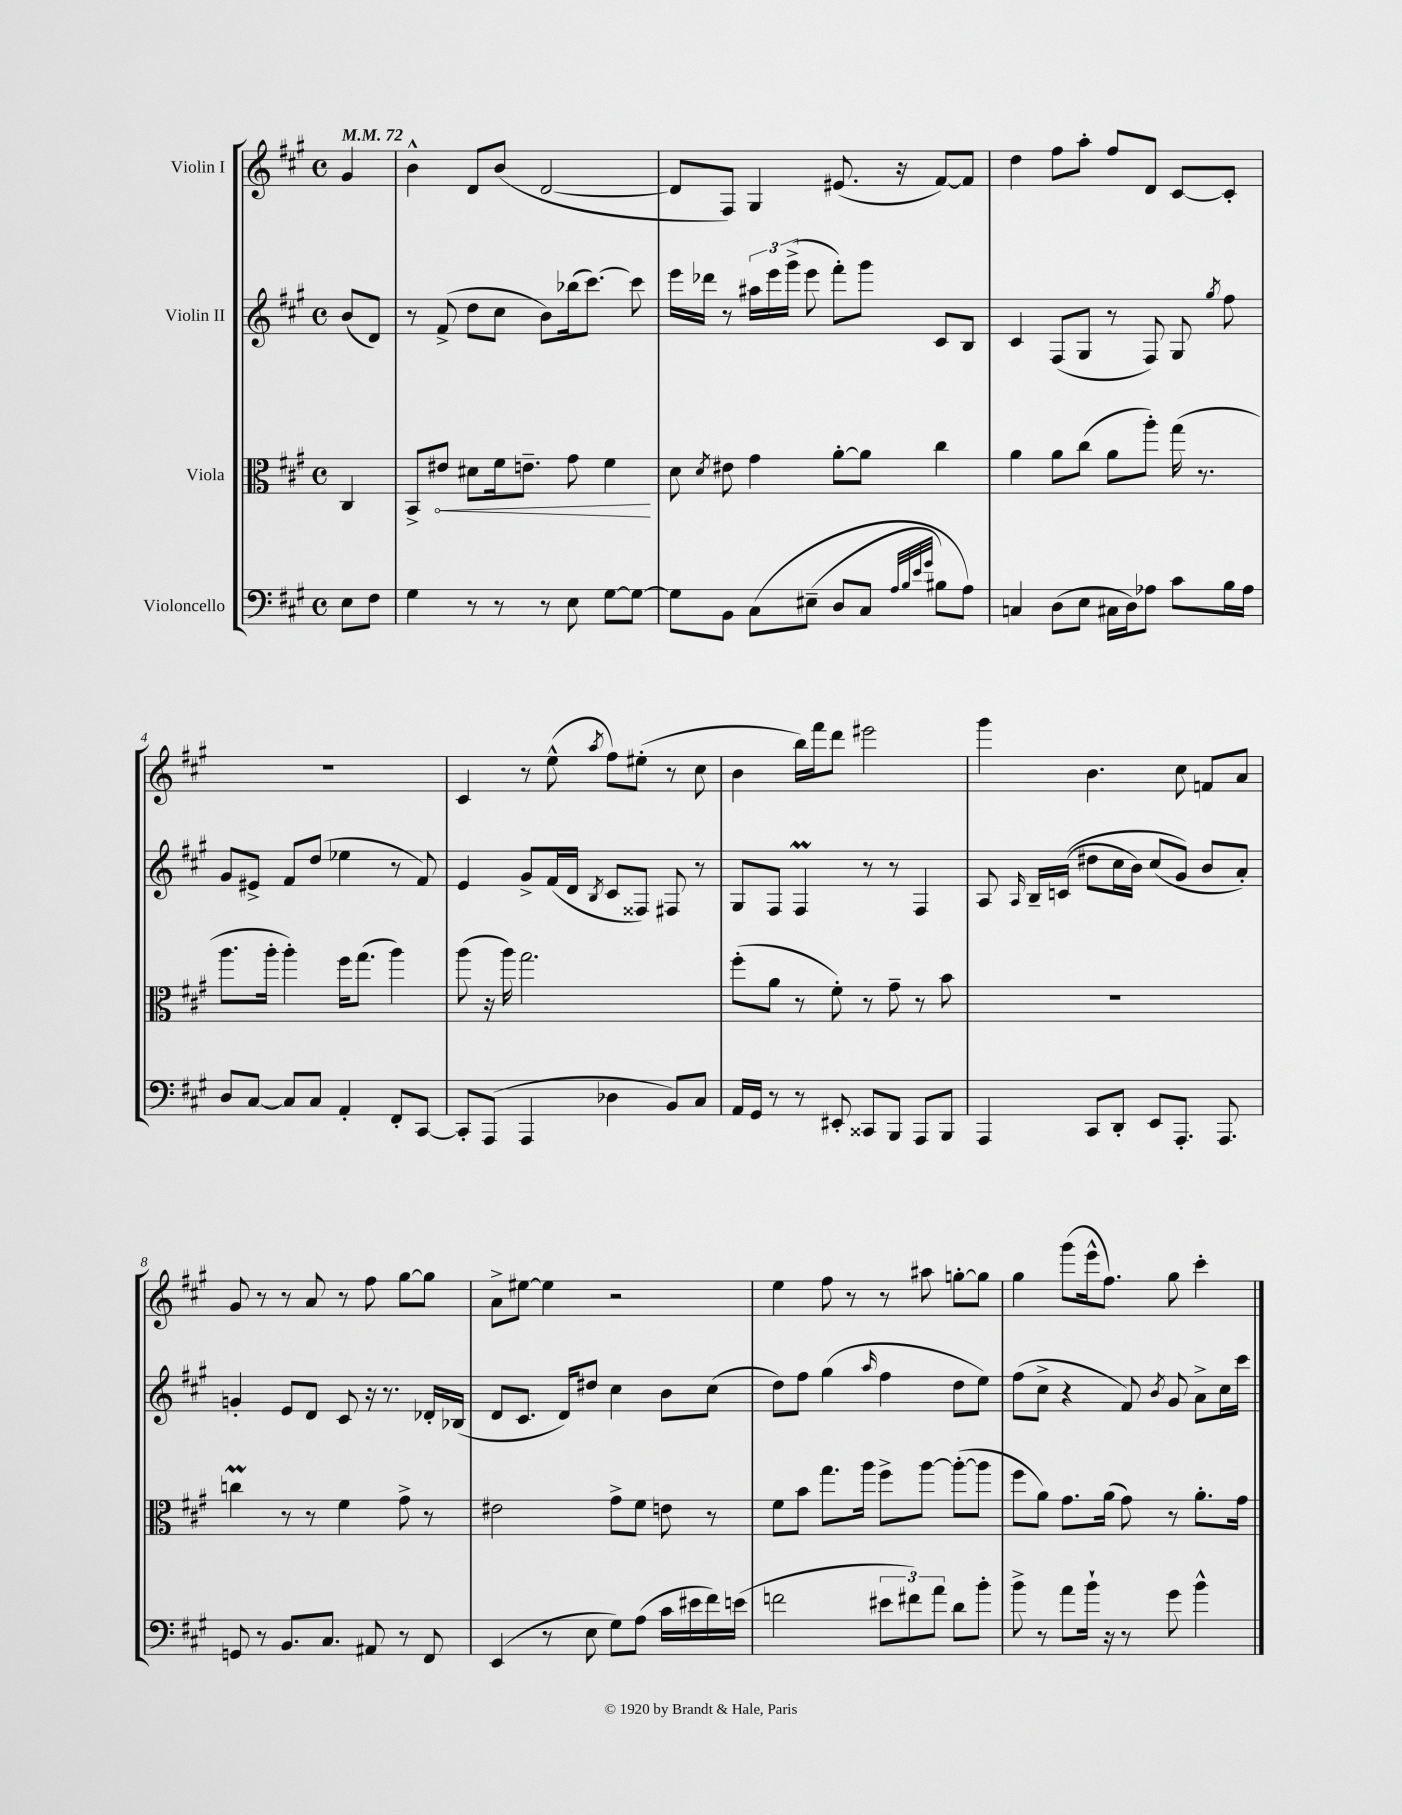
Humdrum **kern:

**kern	**kern	**kern	**kern
*staff4	*staff3	*staff2	*staff1
*clefF4	*clefC3	*clefG2	*clefG2
*k[f#c#g#]	*k[f#c#g#]	*k[f#c#g#]	*k[f#c#g#]
*M4/4	*M4/4	*M4/4	*M4/4
*met(c)	*met(c)	*met(c)	*met(c)
*MM72	*MM72	*MM72	*MM72
8E	4C#	(8b	4g#
8F#	.	8d)	.
=	=	=	=
4G#	8BB^	8r	4b^^
.	8e#	(8f#^	.
8r	8d#	8dd	8d
8r	16f#	8cc#	(8b
.	8.e~	.	.
8r	.	8b)	[2d
8E	8g#	(16bb-	.
.	.	[8.ccc#)	.
[8G#	4f#	.	.
8G#_	.	8ccc#]	.
=	=	=	=
8G#]	8d	16eee	8d]
.	.	16ddd-	.
.	8qd	.	.
8BB	8e#	8r	8F#)
&(8C#	4g#	24aa#	4G#
.	.	24eee	.
.	.	(24ggg#^	.
(8E#~	.	8eee	.
8D	[8a'	8fff#')	(8.e#
8C#	8a]	8ggg#	.
.	.	.	16r
32qqA	.	.	.
32qqB	.	.	.
32qqe	.	.	.
32qqg#	.	.	.
8B#)	4cc#	8c#	[8f#)
8A&)	.	8B	8f#]
=	=	=	=
4C	4a	4c#	4dd
(8D	8a	(8F#	8ff#
8E	(8cc#	8G#	8aa'
16C#	8a	8r	8ff#
16D)	.	.	.
8A-	8aa')	8F#)	8d
8c#	(16gg#	8G#	[8c#
.	8.r	.	.
.	.	8qgg#	.
16B	.	8ff#	8c#']
16A-	.	.	.
=	=	=	=
8D	8.aa	8g#	1r
[8C#	.	8e#^	.
.	16aa'	.	.
8C#]	4aa')	8f#	.
8C#	.	(8dd	.
4AA'	16ff#	4ee-	.
.	(8.gg#	.	.
8FF#'	4aa)	8r	.
[8CC#	.	8f#)	.
=	=	=	=
8CC#']	(8aa	4e	4c#
(8AAA	16r	.	.
.	16aa)	.	.
4AAA	2.gg#	8g#^	8r
.	.	(16f#	(8ee^^
.	.	16d	.
.	.	8qB	8qaa
4D-	.	8c#	8ff#)
.	.	8F##)	(8ee#'
8BB)	.	8F#	8r
8C#	.	8r	8cc#
=	=	=	=
16AA	(8ff#'	8G#	4b
16GG#	.	.	.
8r	8a	8F#	.
8r	8r	4F#	16bb)
.	.	.	16fff#
8EE#'	8f#')	.	8ddd
8CC##	8r	8r	2eee#
8BBB	8g#~	8r	.
8AAA	8r	4F#	.
8BBB	8b	.	.
=	=	=	=
4AAA	1r	8A	4ggg#
.	.	16qqA	.
.	.	16B~	.
.	.	&((16c	.
8CC#	.	8dd#	4.b
8DD'	.	16cc#	.
.	.	16b)	.
8EE	.	(8cc#	.
8.AAA'	.	8g#&)	8cc#
.	.	8b	8f
8.AAA	.	.	.
.	.	8a')	8a
=	=	=	=
8GG	4cc	4g'	8g#
8r	.	.	8r
8.BB	8r	8e	8r
.	8r	8d	8a
8.C#	.	.	.
.	4f#	8c#	8r
8AA#	.	16r	8ff#
.	.	8.r	.
8r	8g#^	.	[8gg#
8FF#	8r	16d-'	8gg#]
.	.	(16B-	.
=	=	=	=
(4EE	2e#	8d	8a^
.	.	8.c#	[8ee#
8r	.	.	4ee#]
.	.	16d)	.
8E	.	8dd#	.
8G#)	8g#^	4cc#	2r
(8A	8f#	.	.
16c#	8e	8b	.
16e#	.	.	.
16f#)	8r	(8cc#	.
(16e	.	.	.
=	=	=	=
2f	8f#	8dd)	4ee
.	8b	8ff#	.
.	8.gg#	(4gg#	8ff#
.	.	.	8r
.	16aa	.	.
.	.	16qqaa	.
12e#	8ff#^	4ff#	8r
12f#)	.	.	.
.	[8aa	.	8aa#
12a	.	.	.
8d	(8aa'_	8dd	[8gg'
8b'	8aa]	8ee)	8gg]
=	=	=	=
8b^	8ff#	(8ff#	4gg#
8r	8a)	8cc#^	.
8a	8.g#	4r	(8ggg#
16b`	.	.	16eee^^
16r	(16a	.	8.ff#)
8r	8g#)	8f#)	.
.	.	8qb	.
8g#	8r	8g#	8gg#
4b^^	8.a'	8a^	4ccc#'
.	.	16cc#	.
.	16g#	16ccc#	.
==	==	==	==
*-	*-	*-	*-
